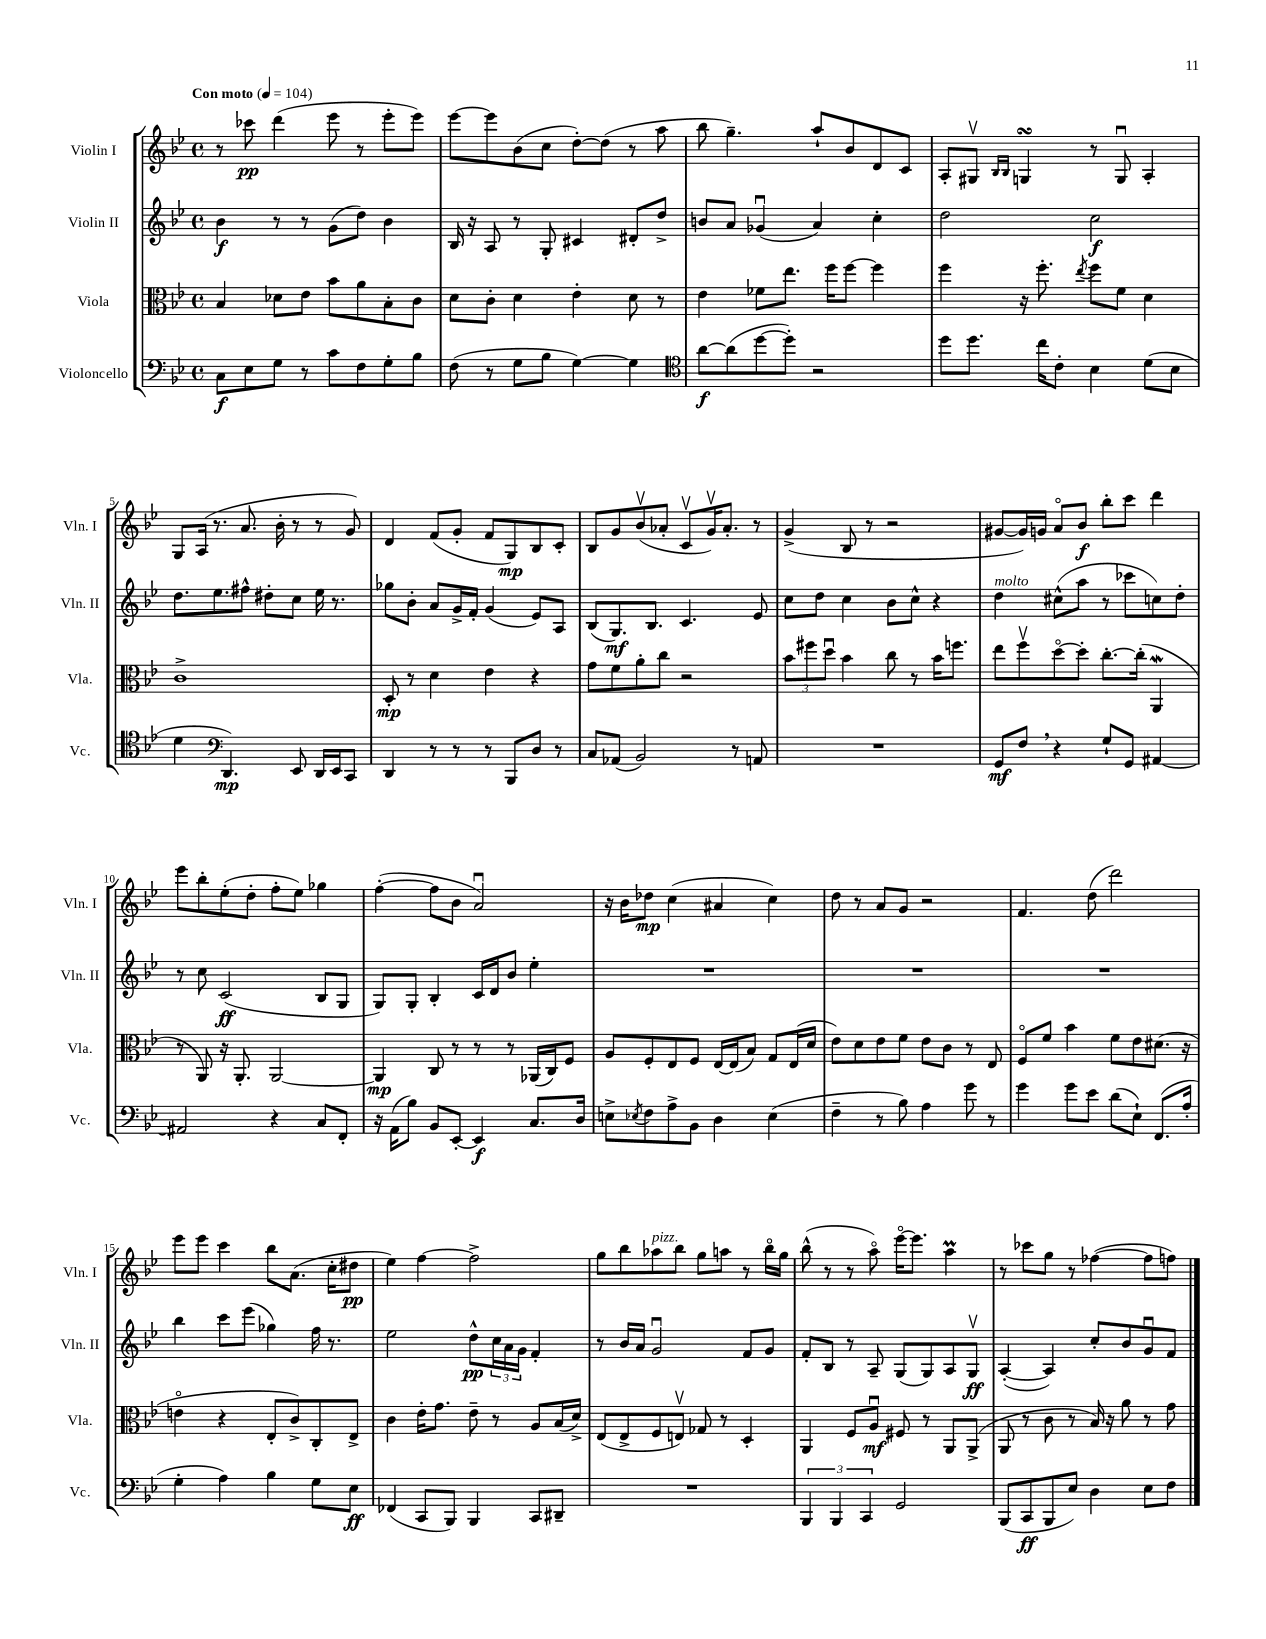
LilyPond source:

<<
\new StaffGroup <<
\new Staff = "s0" \with { instrumentName = "Violin I" shortInstrumentName = "Vln. I" } {
    \clef treble \key bes \major \defaultTimeSignature \time 4/4 \tempo "Con moto" 4 = 104
    r8 ces'''8\pp d'''4( ees'''8 r8 ees'''8-. ees'''8) |
    ees'''8~ ees'''8 bes'8( c''8 d''8~-.) d''8( r8 a''8 |
    bes''8 g''4.--) a''8-! bes'8 d'8 c'8 |
    a8-. gis8\upbow \grace { bes16 bes16 } g4\turn r8 g8\downbow a4-. |
    g8 a16( r8. a'8. bes'16-. r8 r8 g'8) |
    d'4 f'8( g'8-. f'8 g8\mp) bes8 c'8-. |
    bes8 g'8 bes'8\upbow( aes'8-. c'8\upbow g'16\upbow) aes'8.-. r8 |
    g'4->( bes8 r8 r2 |
    gis'8~ gis'16) g'16 a'8\flageolet bes'8\f bes''8-. c'''8 d'''4 |
    ees'''8 bes''8-. ees''8-.( d''8-. f''8-. ees''8) ges''4 |
    f''4~-.( f''8 bes'8 a'2\downbow) |
    r16 bes'16 des''8\mp c''4( ais'4 c''4) |
    d''8 r8 a'8 g'8 r2 |
    f'4. d''8( d'''2) |
    ees'''8 ees'''8 c'''4 bes''8 a'8.( c''16-. dis''8\pp |
    ees''4) f''4~ f''2-> |
    g''8 bes''8 aes''8^\markup { \italic "pizz." } bes''8 g''8 a''8 r8 bes''16\flageolet g''16 |
    bes''8-^( r8 r8 a''8\flageolet) ees'''16~\flageolet ees'''8. a''4\prall |
    r8 ces'''8 g''8 r8 fes''4~( fes''8 f''8) \bar "|." |
}
\new Staff = "s1" \with { instrumentName = "Violin II" shortInstrumentName = "Vln. II" } {
    \clef treble \key bes \major \defaultTimeSignature \time 4/4
    bes'4\f r8 r8 g'8( d''8) bes'4 |
    bes16 r16 a8 r8 g8-. cis'4 dis'8-. d''8-> |
    b'8 a'8 ges'4\downbow( a'4) c''4-. |
    d''2 c''2\f |
    d''8. ees''8. fis''8-^ dis''8-. c''8 ees''16 r8. |
    ges''8 bes'8-. a'8 g'16-> f'16-. g'4( ees'8) a8 |
    bes8( g8.\mf) bes8. c'4. ees'8 |
    c''8 d''8 c''4 bes'8 c''8-^ r4 |
    d''4^\markup { \italic "molto" } cis''8-^( a''8 r8 ces'''8 c''8) d''8-. |
    r8 c''8 c'2\ff( bes8 g8 |
    g8) g8-. bes4-. c'16 d'16 bes'8 ees''4-. |
    R1 |
    R1 |
    R1 |
    bes''4 c'''8 ees'''8( ges''4) f''16 r8. |
    ees''2 d''8-^\pp \tuplet 3/2 { c''16 a'16 g'16 } f'4-. |
    r8 bes'16 a'16 g'2\downbow f'8 g'8 |
    f'8-. bes8 r8 a8-- g8( g8) a8 g8\upbow\ff |
    a4~-.( a4) c''8-. bes'8 g'8\downbow f'8 \bar "|." |
}
\new Staff = "s2" \with { instrumentName = "Viola" shortInstrumentName = "Vla." } {
    \clef alto \key bes \major \defaultTimeSignature \time 4/4
    bes4 des'8 ees'8 bes'8 a'8 bes8-. c'8 |
    d'8 c'8-. d'4 ees'4-. d'8 r8 |
    ees'4 fes'8 ees''8. f''16 f''8~ f''4 |
    f''4 r16 f''8.-. \acciaccatura { ees''8 } f''8 f'8 d'4 |
    c'1-> |
    d8-.\mp r8 d'4 ees'4 r4 |
    g'8 f'8 a'8-. c''8 r2 |
    \tuplet 3/2 { bes'8 fis''8 d''8\downbow } bes'4 c''8 r8 bes'16 f''8. |
    ees''8 f''8\upbow d''8~\flageolet d''8-. c''8.~-. c''16-.( a,4\mordent |
    r8 a,8) r16 a,8.-. a,2~ |
    a,4\mp c8 r8 r8 r8 aes,16( c16) f8 |
    a8 f8-. ees8 f8 ees16~ ees16( bes8) g8 ees16( d'16 |
    ees'8) d'8 ees'8 f'8 ees'8 c'8 r8 ees8 |
    f8\flageolet f'8 bes'4 f'8 ees'8 dis'8.( r16 |
    e'4\flageolet r4 ees8-. c'8->) c8-. ees8-> |
    c'4 ees'16-. g'8. ees'8-- r8 a8 bes16( d'16->) |
    ees8( ees8-> f8 e8\upbow) ges8 r8 d4-. |
    a,4 f8 a8\downbow\mf fis8 r8 a,8 a,8->( |
    a,8 r8 c'8 r8 bes16) r16 a'8 r8 g'8 \bar "|." |
}
\new Staff = "s3" \with { instrumentName = "Violoncello" shortInstrumentName = "Vc." } {
    \clef bass \key bes \major \defaultTimeSignature \time 4/4
    c8\f ees8 g8 r8 c'8 f8 g8-. bes8 |
    f8( r8 g8 bes8 g4~) g4 |
    \clef tenor a'8~\f a'8( d''8~ d''8-.) r2 |
    d''8 d''8. c''16 c'8-. bes4 d'8( bes8 |
    d'4 \clef bass d,4.\mp) ees,8 d,16 ees,16 c,8 |
    d,4 r8 r8 r8 bes,,8 d8 r8 |
    c8 aes,8( bes,2) r8 a,8 |
    R1 |
    g,8\mf f8 \breathe r4 g8-! g,8 ais,4~ |
    ais,2 r4 c8 f,8-. |
    r16 a,16( bes8) bes,8 ees,8~-. ees,4\f c8. d16 |
    e8-> \acciaccatura { ees8 } f8 a8-> bes,8 d4 ees4( |
    f4-- r8 bes8) a4 g'8 r8 |
    g'4 g'8 ees'8 d'8( ees8-!) f,8.( a16-. |
    g4-. a4) bes4 g8 ees8\ff |
    fes,4( c,8 bes,,8) bes,,4 c,8 dis,8-- |
    R1 |
    \tuplet 3/2 { bes,,4 bes,,4 c,4 } g,2 |
    bes,,8( c,8\ff bes,,8 ees8) d4 ees8 f8 \bar "|." |
}
>>
>>
